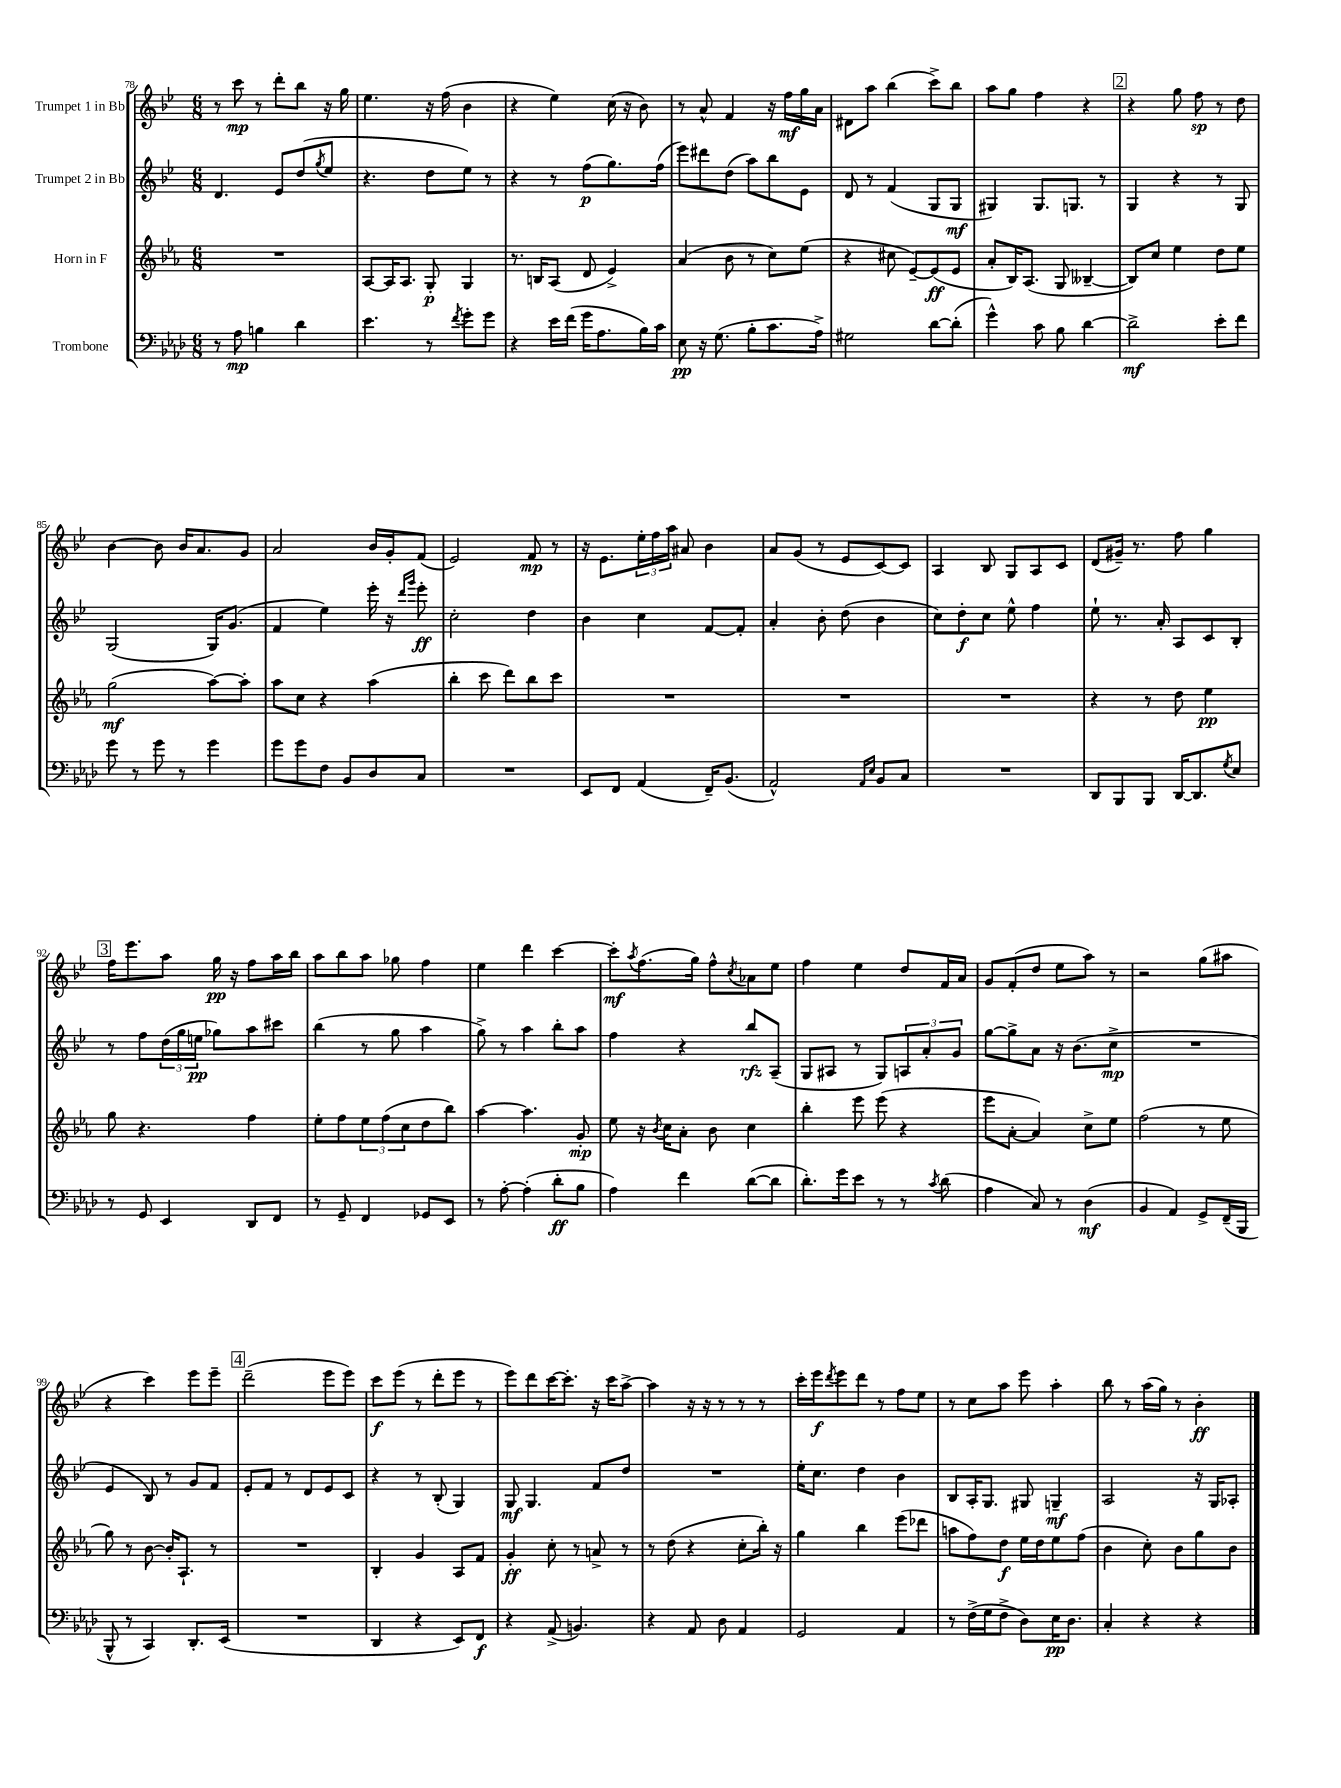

**kern	**kern	**kern	**kern
*staff4	*staff3	*staff2	*staff1
*clefF4	*clefG2	*clefG2	*clefG2
*k[b-e-a-d-]	*k[b-e-a-]	*k[b-e-]	*k[b-e-]
*M6/8	*M6/8	*M6/8	*M6/8
8r	2.r	4.d	8r
8A-	.	.	8ccc
4B	.	.	8r
.	.	8e-	8ddd'
4d-	.	(8dd	8bb-
.	.	8qgg	.
.	.	8ee-	16r
.	.	.	16gg
=	=	=	=
4.e-	[8A-	4.r	4.ee-
.	16A-]	.	.
.	8.A-	.	.
8r	8G'	8dd	16r
.	.	.	(16ff
8qf	.	.	.
8g'	4G	8ee-)	4b-
8g	.	8r	.
=	=	=	=
4r	8.r	4r	4r
.	16B	.	.
16e-	(8A-	8r	4ee-)
(16f	.	.	.
16g	8d	(8ff	.
8.A-	.	.	.
.	4e-^)	8.gg)	(16cc
.	.	.	16r
16B-)	.	.	8b-)
16c	.	(16ff	.
=	=	=	=
8E-	(4a-	8eee-)	8r
16r	.	8ddd#	8a^^
(8.G	.	.	.
.	8b-	(8dd	4f
8B-'	8r	8aa)	.
8.c	8cc)	8bb-	16r
.	.	.	16ff
.	(8ee-	8e-	16gg
16A-^)	.	.	16a
=	=	=	=
2G#	4r	8d	8d#
.	.	8r	8aa
.	8cc#	(4f	(4bb-
.	[8e-~)	.	.
[8d-	(8e-]	8G	8ccc^)
(8d-']	8e-	8G	8bb-
=	=	=	=
4g^^)	8a-'	4G#)	8aa
.	16B-)	.	8gg
.	(8.A-	.	.
8c	.	8.G#	4ff
8B-	8G	.	.
.	.	8.G	.
[4d-	[4B--~	.	4r
.	.	8r	.
=	=	=	=
2d-^]	8B--])	4G	4r
.	8cc	.	.
.	4ee-	4r	8gg
.	.	.	8ff
8e-'	8dd	8r	8r
8f	8ee-	8G	8dd
=	=	=	=
8g	(2gg	(2G	[4b-
8r	.	.	.
8g	.	.	8b-]
8r	.	.	16b-
.	.	.	8.a
4g	[8aa-)	16G)	.
.	.	(8.g	.
.	8aa-']	.	8g
=	=	=	=
8g	8aa-	4f	2a
8g	8cc	.	.
8F	4r	4ee-)	.
8BB-	.	.	.
8D-	(4aa-	16eee-'	16b-
.	.	16r	16g'
.	.	16qqddd	.
.	.	16qqggg	.
8C	.	8eee-'	(8f
=	=	=	=
2.r	4bb-'	2cc'	2e-)
.	8ccc	.	.
.	8ddd)	.	.
.	8bb-	4dd	8f
.	8ccc	.	8r
=	=	=	=
8EE-	2.r	4b-	16r
.	.	.	8.e-
8FF	.	.	.
(4AA-	.	4cc	24ee-'
.	.	.	24ff
.	.	.	24aa
.	.	.	8a#
16FF~)	.	[8f	4b-
(8.BB-	.	.	.
.	.	8f']	.
=	=	=	=
2AA-^^)	2.r	4a'	8a
.	.	.	(8g
.	.	8b-'	8r
.	.	(8dd	8e-
16qqAA-	.	.	.
16qqE-	.	.	.
8BB-	.	4b-	[8c)
8C	.	.	8c]
=	=	=	=
2.r	2.r	8cc)	4A
.	.	8dd'	.
.	.	8cc	8B-
.	.	8ee-^^	8G
.	.	4ff	8A
.	.	.	8c
=	=	=	=
8DD-	4r	8ee-`	(8d
8BBB-	.	8.r	16g#~)
.	.	.	8.r
8BBB-	8r	.	.
.	.	16a'	.
[16DD-	8dd	8A	8ff
8.DD-]	.	.	.
.	4ee-	8c	4gg
8qG	.	.	.
8E-	.	8B-'	.
=	=	=	=
8r	8gg	8r	16ff
.	.	.	8.eee-
8GG	4.r	8ff	.
4EE-	.	(24dd	8aa
.	.	24gg	.
.	.	24ee	.
.	.	8gg-)	16gg
.	.	.	16r
8DD-	4ff	8aa	8ff
8FF	.	8ccc#	16aa
.	.	.	16bb-
=	=	=	=
8r	8ee-'	(4bb-	8aa
8GG~	8ff	.	8bb-
4FF	12ee-	8r	8aa
.	(12ff	.	.
.	.	8gg	8gg-
.	12cc	.	.
8GG-	8dd	4aa	4ff
8EE-	8bb-)	.	.
=	=	=	=
8r	[4aa-	8gg^)	4ee-
[8A-'	.	8r	.
(4A-']	4.aa-]	4aa	4ddd
8d-'	.	8bb-'	[4ccc
8B-	8g'	8aa	.
=	=	=	=
4A-)	8ee-	4ff	8ccc']
.	.	.	8qaa
.	16r	.	(8.ff
.	8qb-	.	.
.	16cc	.	.
4f	8a-'	4r	.
.	.	.	16gg)
.	8b-	.	8ff^^
.	.	.	8qcc
([8d-	4cc	8bb-	8a-
8d-]	.	(8A~	8ee-
=	=	=	=
8.d-')	4bb-'	8G	4ff
.	.	8A#	.
16g	.	.	.
8e-	8eee-	8r	4ee-
8r	(8eee-	8G)	.
8r	4r	12A	8dd
.	.	12a'	.
8qc	.	.	.
(8d-	.	.	16f
.	.	12g	.
.	.	.	16a
=	=	=	=
4A-	8eee-	[8gg	8g
.	[8a-'	8gg^]	(8f'
8C)	4a-])	8a	8dd
8r	.	16r	8ee-
.	.	(8.b-	.
(4D-	8cc^	.	8aa)
.	8ee-	8cc^	8r
=	=	=	=
4BB-	(2ff	2.r	2r
4AA-)	.	.	.
8GG^	8r	.	(8gg
(16FF~	8ee-	.	8aa#
16BBB-	.	.	.
=	=	=	=
8BBB-^^	8gg)	4e-	4r
8r	8r	.	.
4CC)	[8b-	8B-)	4ccc)
.	16b-']	8r	.
.	8.A-`	.	.
8.DD-'	.	8g	8eee-
.	8r	8f	8eee-~
(16EE-	.	.	.
=	=	=	=
2.r	2.r	8e-'	(2ddd~
.	.	8f	.
.	.	8r	.
.	.	8d	.
.	.	8e-	8eee-
.	.	8c	8eee-)
=	=	=	=
4DD-	4B-'	4r	8ccc
.	.	.	(8eee-
4r	4g	8r	8r
.	.	(8B-'	8ddd'
8EE-)	8A-	4G)	8eee-
8FF	8f	.	8r
=	=	=	=
4r	4g'	8G	8eee-)
.	.	4.G	8ddd
(8AA-^	8cc'	.	[16ccc
.	.	.	8.ccc']
4.BB)	8r	.	.
.	8a^	8f	16r
.	.	.	16ccc
.	8r	8dd	[8aa^
=	=	=	=
4r	8r	2.r	4aa]
.	(8dd	.	.
8AA-	4r	.	16r
.	.	.	16r
8D-	.	.	8r
4AA-	8cc'	.	8r
.	16bb-')	.	8r
.	16r	.	.
=	=	=	=
2GG	4gg	16ee-'	16ccc'
.	.	8.cc	16eee-
.	.	.	8qddd
.	.	.	8eee-
.	4bb-	4dd	8ddd
.	.	.	8r
4AA-	(8eee-	4b-	8ff
.	8ddd-	.	8ee-
=	=	=	=
8r	8aa	8B-	8r
(16F^	8ff)	16A'	8cc
16G	.	8.G	.
8F^	8dd	.	8aa
8D-)	16ee-	8G#	8eee-
.	16dd	.	.
16E-	8ee-	4G~	4aa'
8.D-	.	.	.
.	(8ff	.	.
=	=	=	=
4C'	4b-	2A	8bb-
.	.	.	8r
4r	8cc')	.	(16aa
.	.	.	16gg)
.	8b-	.	8r
4r	8gg	16r	4b-'
.	.	16G	.
.	8b-	8A-'	.
==	==	==	==
*-	*-	*-	*-
